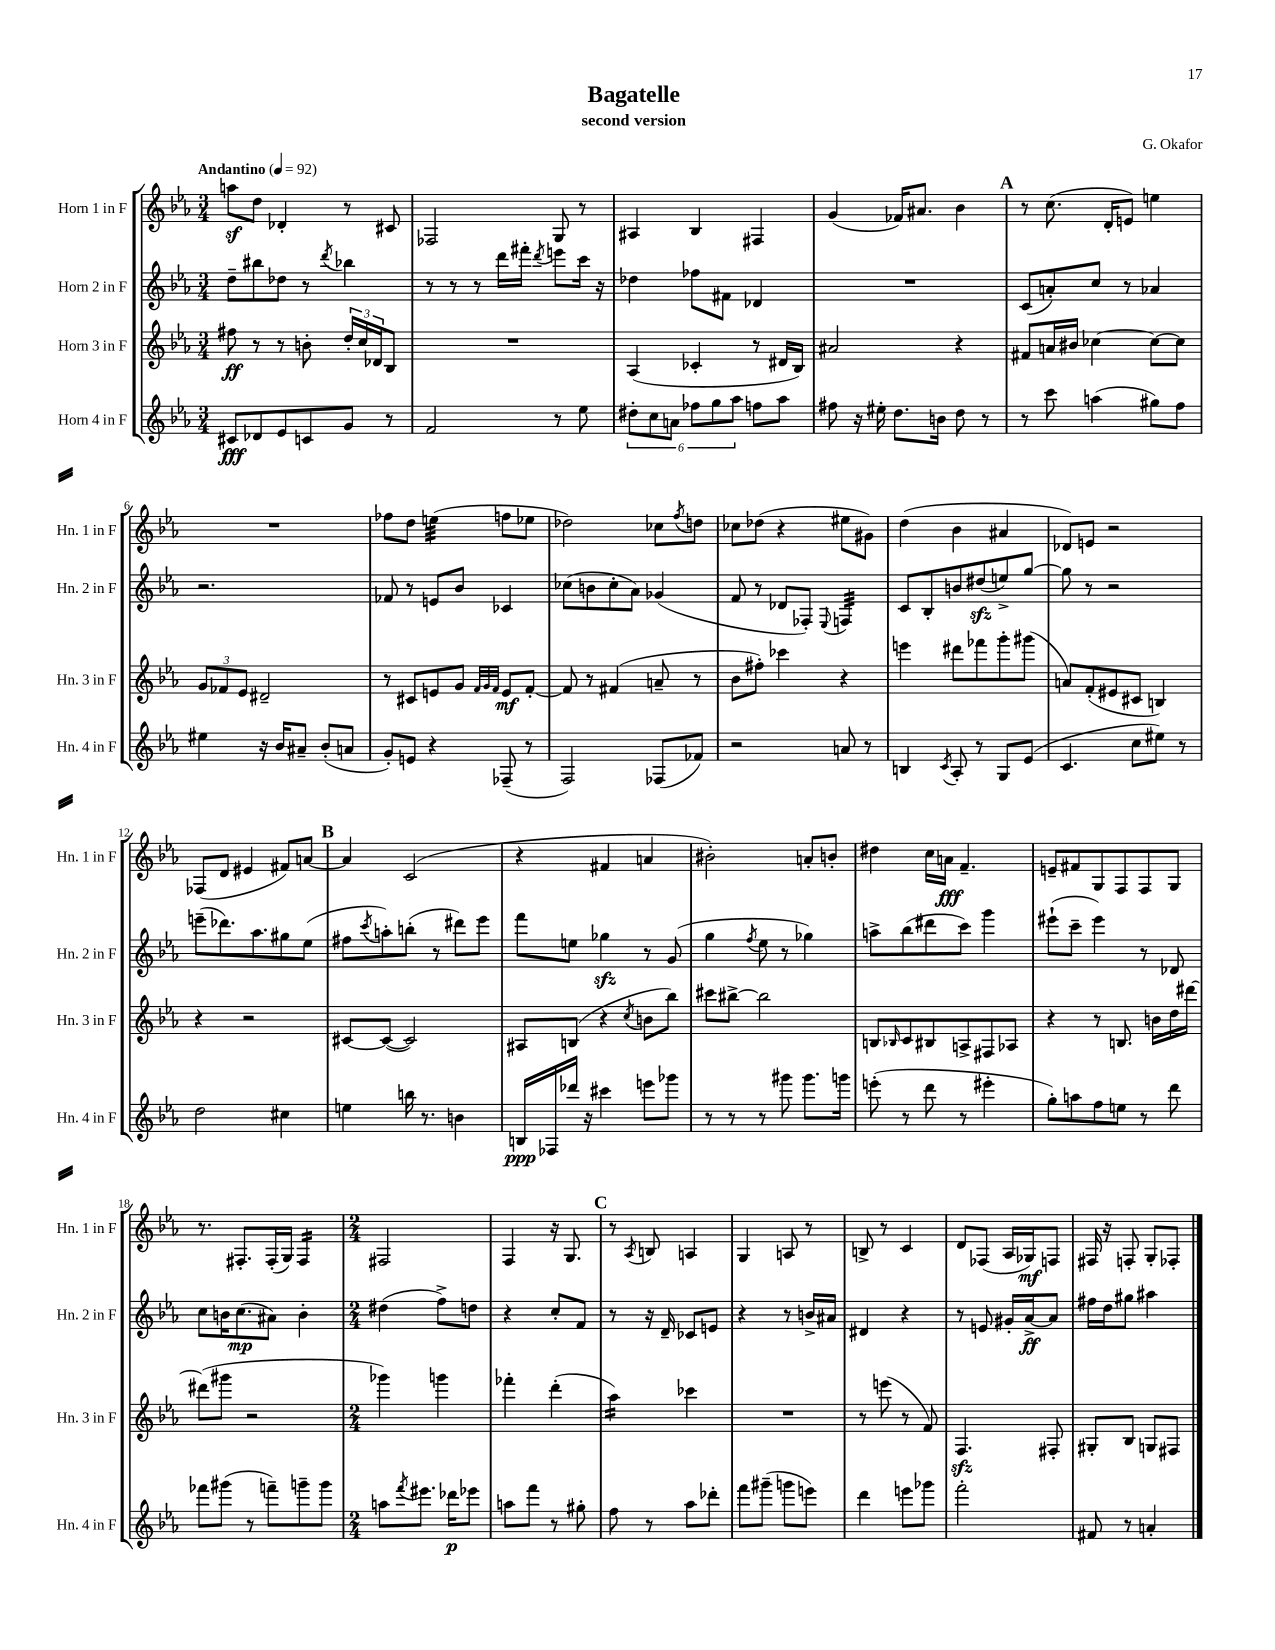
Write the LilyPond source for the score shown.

\header { title = "Bagatelle" composer = "G. Okafor" subtitle = "second version" }
<<
\new StaffGroup <<
\new Staff = "s0" \with { instrumentName = "Horn 1 in F" shortInstrumentName = "Hn. 1 in F" } {
    \clef treble \key ees \major \numericTimeSignature \time 3/4 \tempo "Andantino" 4 = 92
    a''8\sf d''8 des'4-. r8 cis'8 |
    fes2 g8 r8 |
    ais4 bes4 fis4 |
    g'4( fes'16) ais'8. bes'4 |
    \mark \markup { \bold "A" } r8 c''8.( d'16-. e'8) e''4 |
    R2. |
    fes''8 d''8 e''4:32( f''8 ees''8 |
    des''2) ces''8 \acciaccatura { f''8 } d''8 |
    ces''8 des''8( r4 eis''8 gis'8) |
    d''4( bes'4 ais'4 |
    des'8) e'8 r2 |
    fes8( d'8 eis'4 fis'8) a'8~ |
    \mark \markup { \bold "B" } a'4 c'2( |
    r4 fis'4 a'4 |
    bis'2-.) a'8-. b'8-. |
    dis''4 c''16 a'16\fff f'4.-- |
    e'8-- fis'8 g8 f8 f8 g8 |
    r8. fis8.-. fis16-.( g16) fis4:16 |
    \numericTimeSignature \time 2/4 fis2 |
    f4 r16 g8. |
    \mark \markup { \bold "C" } r8 \acciaccatura { aes8 } b8 a4 |
    g4 a8 r8 |
    b8-> r8 c'4 |
    d'8 fes8( aes16 ges16\mf) f8 |
    fis16 r16 f8-. g8-. fes8-. \bar "|." |
}
\new Staff = "s1" \with { instrumentName = "Horn 2 in F" shortInstrumentName = "Hn. 2 in F" } {
    \clef treble \key ees \major \numericTimeSignature \time 3/4
    d''8-- bis''8 des''8 r8 \acciaccatura { d'''8 } bes''4 |
    r8 r8 r8 d'''16 fis'''16-. \acciaccatura { d'''8 } e'''8 c'''16 r16 |
    des''4 fes''8 fis'8 des'4 |
    R2. |
    \mark \markup { \bold "A" } c'8( a'8-.) c''8 r8 aes'4 |
    r2. |
    fes'8 r8 e'8 bes'8 ces'4 |
    ces''8( b'8 ces''8-. aes'8) ges'4( |
    f'8 r8 des'8 fes8-.) \appoggiatura { ees8 } f4:32 |
    c'8 bes8-. b'8 dis''8\sfz( e''8->) g''8~ |
    g''8 r8 r2 |
    e'''8--( des'''8.) aes''8. gis''8 ees''8( |
    \mark \markup { \bold "B" } fis''8 \acciaccatura { c'''8 } a''8-.) b''8-.( r8 dis'''8) ees'''8 |
    f'''8 e''8 ges''4\sfz r8 g'8( |
    g''4 \acciaccatura { f''8 } ees''8 r8 ges''4) |
    a''8-> bes''8( dis'''8 c'''8) g'''4 |
    eis'''8-!( c'''8-- eis'''4) r8 des'8 |
    c''8 b'16 c''8.\mp( ais'8) b'4-. |
    \numericTimeSignature \time 2/4 dis''4( f''8->) d''8 |
    r4 c''8-. f'8 |
    \mark \markup { \bold "C" } r8 r16 d'16-- ces'8 e'8 |
    r4 r8 b'16-> ais'16 |
    dis'4 r4 |
    r8 e'8 gis'16-. aes'16~->\ff aes'8 |
    fis''16 d''16 gis''8 ais''4 \bar "|." |
}
\new Staff = "s2" \with { instrumentName = "Horn 3 in F" shortInstrumentName = "Hn. 3 in F" } {
    \clef treble \key ees \major \numericTimeSignature \time 3/4
    fis''8\ff r8 r8 b'8-. \tuplet 3/2 { d''16-. c''16 des'16 } bes8 |
    R2. |
    aes4( ces'4-. r8 dis'16 bes16) |
    ais'2 r4 |
    \mark \markup { \bold "A" } fis'8 a'16 bis'16 ces''4~ ces''8~ ces''8 |
    \tuplet 3/2 { g'8 fes'8 ees'8 } dis'2-- |
    r8 cis'8 e'8 g'8 \grace { f'32 g'32 f'32 } e'8\mf f'8~-. |
    f'8 r8 fis'4( a'8-- r8 |
    bes'8 fis''8-.) ces'''4 r4 |
    e'''4 dis'''8 fes'''8 g'''8-. gis'''8( |
    a'8) f'8-.( eis'8 cis'8 b4) |
    r4 r2 |
    \mark \markup { \bold "B" } cis'8~ cis'8~( cis'2) |
    ais8 b8( r4 \acciaccatura { c''8 } b'8 bes''8) |
    cis'''8 bis''8~-> bis''2 |
    b8 \grace { bes16 } c'8 bis8 a8-> fis8 aes8 |
    r4 r8 b8. b'16 d''16 dis'''16~ |
    dis'''8( gis'''8 r2 |
    \numericTimeSignature \time 2/4 ges'''4) g'''4 |
    fes'''4-. d'''4-.( |
    \mark \markup { \bold "C" } aes''4:16) ces'''4 |
    R2 |
    r8 e'''8( r8 f'8) |
    f4.\sfz fis8-. |
    gis8-. bes8 g8 fis8 \bar "|." |
}
\new Staff = "s3" \with { instrumentName = "Horn 4 in F" shortInstrumentName = "Hn. 4 in F" } {
    \clef treble \key ees \major \numericTimeSignature \time 3/4
    cis'8\fff des'8 ees'8 c'8 g'8 r8 |
    f'2 r8 ees''8 |
    \tuplet 6/4 { dis''8-. c''8 a'8 fes''8 g''8 aes''8 } f''8 aes''8 |
    fis''8 r16 eis''16-. d''8. b'16 d''8 r8 |
    \mark \markup { \bold "A" } r8 c'''8 a''4( gis''8) f''8 |
    eis''4 r16 bes'16 ais'8-- bes'8-.( a'8 |
    g'8-.) e'8 r4 fes8--( r8 |
    f2) fes8( fes'8) |
    r2 a'8 r8 |
    b4 \acciaccatura { c'8 } aes8-. r8 g8 ees'8( |
    c'4. c''8 eis''8) r8 |
    d''2 cis''4 |
    \mark \markup { \bold "B" } e''4 b''16 r8. b'4 |
    b16\ppp fes16 des'''16 r16 cis'''4 e'''8 ges'''8 |
    r8 r8 r8 gis'''8 gis'''8. g'''16 |
    e'''8-.( r8 d'''8 r8 eis'''4-. |
    g''8-.) a''8 f''8 e''8 r8 d'''8 |
    fes'''8 gis'''8( r8 f'''8--) g'''8-- g'''8 |
    \numericTimeSignature \time 2/4 a''8 \acciaccatura { f'''8 } eis'''8. des'''16\p ees'''8 |
    a''8 f'''8 r8 gis''8-. |
    \mark \markup { \bold "C" } f''8 r8 aes''8 des'''8-. |
    f'''8 gis'''8--( g'''8 e'''8) |
    d'''4 e'''8 ges'''8 |
    f'''2-. |
    fis'8 r8 a'4-. \bar "|." |
}
>>
>>
